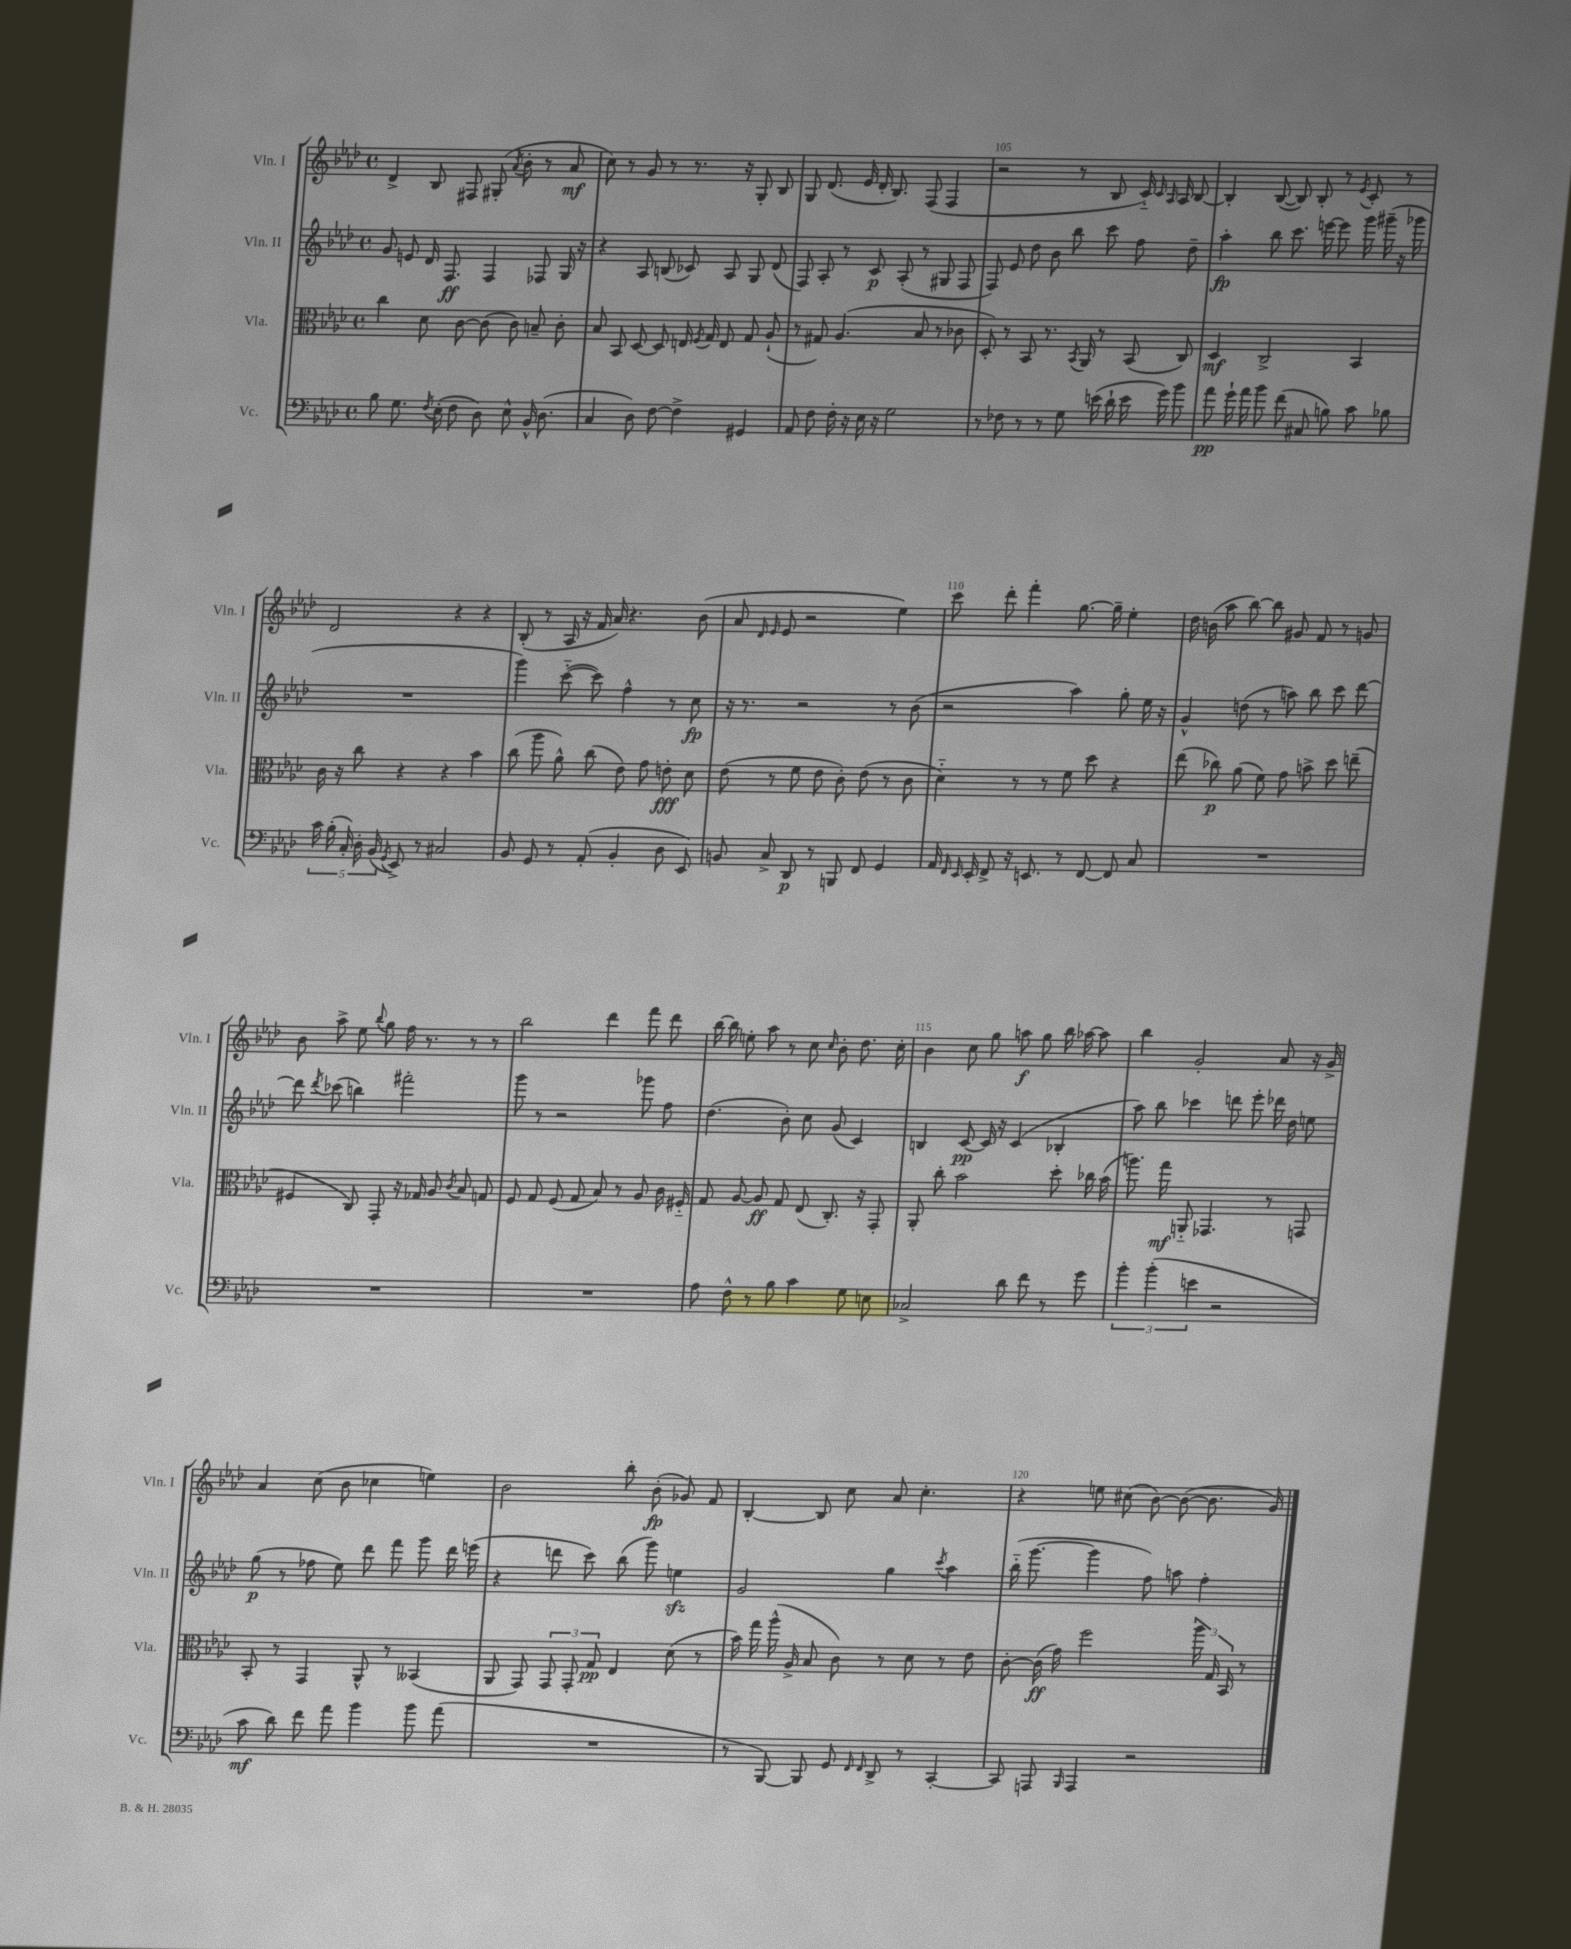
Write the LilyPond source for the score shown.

<<
\new StaffGroup <<
\new Staff = "s0" \with { instrumentName = "Vln. I" shortInstrumentName = "Vln. I" } {
    \clef treble \key aes \major \defaultTimeSignature \time 4/4
    \autoBeamOff des'4-> bes8 fis8 gis8-.( \acciaccatura { aes'8 } bes'8-. r8 aes'8\mf |
    c''8) r8 g'8 r8 r8. r16 g8-. bes8 |
    g8 des'8.( ees'16 des'16-. bes8.) f8( f4 |
    r2 r8 bes8 c'16-_) \grace { c'16 aes16 } aes16 bes8~ |
    bes4-. bes8~( bes8) bes8-. r8 \acciaccatura { ees'8 } c'8-. r8 |
    des'2 r4 r4 |
    bes8-.( r8 aes16 r16 f'16 aes'16) r4. bes'8( |
    aes'8 \grace { des'16 ees'16 } ees'8 r2 ees''4) |
    c'''8 des'''8-. f'''4-. g''8.~ g''16-- ees''4-. |
    des''16 b'16( aes''8 bes''8~) bes''8 gis'8 f'8 r8 g'8 |
    bes'8 aes''8-> ees''8 \appoggiatura { bes''8 } g''8 f''16 r8. r8 r8 |
    bes''2 des'''4 f'''8 des'''8 |
    bes''16~ bes''16 e''8-. aes''8 r8 c''8 \grace { c''16 } bes'8-. des''8. c''16-. |
    bes'4 c''8 g''8 a''8\f g''8 bes''16 aes''16~ aes''8 |
    bes''4 g'2-. aes'8 r16 g'16-> |
    aes'4 c''8( bes'8 ces''4 e''4) |
    bes'2 bes''8-. bes'8-.\fp( ges'8) f'8 |
    bes4~-. bes8 c''8 aes'8 c''4.-. |
    r4 e''8 cis''8( bes'8~) bes'8~( bes'8. g'16) \bar "|." |
}
\new Staff = "s1" \with { instrumentName = "Vln. II" shortInstrumentName = "Vln. II" } {
    \clef treble \key aes \major \defaultTimeSignature \time 4/4
    \autoBeamOff g'8 e'8 des'16 f8.\ff f4 fes8 g16 r16 |
    r4 aes8 b8( ces'8) aes8 g8 des'8( |
    f8) aes8-. r8 c'8\p aes8-.( r8 gis8 f8 |
    f8) ees'8 des''8 bes'8 bes''8 c'''8 f''8 des''8-- |
    aes''4-.\fp bes''8 c'''8. e'''16~ e'''8 g'''16 gis'''16--( r16 ges'''16 |
    R1 |
    g'''4) c'''8~-_( c'''8) f''4-^ r8 c''8\fp |
    r16 r8. r2 r8 bes'8( |
    r2 aes''4) g''8-. ees''16 r16 |
    g'4-^ d''8( r8 a''8) bes''8 c'''8 des'''8~ |
    des'''8 \acciaccatura { des'''8 } ces'''8( b''4) fis'''2-. |
    g'''8 r8 r2 ges'''8 f''8 |
    des''4.( bes'8-.) c''8 g'8( c'4) |
    b4 c'8~\pp c'16 r16 c'4( bes4-. |
    aes''8) bes''8 ces'''4 d'''8 ees'''8-. des'''16 des''16 e''8 |
    g''8\p( r8 fes''8 ees''8) des'''8 f'''8 g'''8 des'''16 e'''16( |
    r4 d'''8 c'''8) bes''8( g'''8) e''4\sfz |
    g'2 g''4 \acciaccatura { c'''8 } aes''4 |
    bes''16-_( g'''8.~ g'''4 f''8) a''8 f''4-. \bar "|." |
}
\new Staff = "s2" \with { instrumentName = "Vla." shortInstrumentName = "Vla." } {
    \clef alto \key aes \major \defaultTimeSignature \time 4/4
    \autoBeamOff c''4 des'8 c'8~ c'8( c'8) b8-- c'8-. |
    bes8 bes,8 des8~ des8 e16 \acciaccatura { f8 } g16 e8 g8 aes8-!( |
    r8 gis8) aes4.( bes8 r8 ces'8 |
    des8-.) r8 bes,8 r8. \acciaccatura { bes,8 } aes,16 r8 bes,8( c8) |
    des4\mf c2-> bes,4 |
    c'16 r16 c''8 r4 r4 bes'4 |
    c''8( aes''8 aes'8-^) c''8( ees'8) g'8 e'8-.\fff des'8 |
    ees'8( r8 f'8 ees'8 c'8-.) ees'8( r8 c'8 |
    des'4-_) r8 r8 f'8 des''8 r4 |
    ees''8( ces''8\p) aes'8( f'8) g'8 b'8-> des''8 e''8--( |
    fis4 c8) g,8-. r16 ges16 aes8 \acciaccatura { c'8 } bes8 g8 |
    f8 g8 f8( g8 bes8) r8 aes8 c'16 fis16-_ |
    g8 aes8~ aes8\ff g8 ees8( c8.-.) r16 g,8-. |
    aes,8-. c''8-. bes'2 des''8-. ces''16 bes'16( |
    a''8.) g''16\mf a,8-_ ges,4. r8 g,8 |
    bes,8-. r8 g,4 aes,8-^ r8 beses,4( |
    aes,8 g,8) \tuplet 3/2 { g,8 g,8-. g8\pp } ees4 des'8( r8 |
    bes'16) g''16 aes''16-^( aes16-> bes8 c'8) r8 des'8 r8 ees'8 |
    c'8~-. c'16\ff( g'16) f''2 \tuplet 3/2 { aes''16 g16 bes,16 } r8 \bar "|." |
}
\new Staff = "s3" \with { instrumentName = "Vc." shortInstrumentName = "Vc." } {
    \clef bass \key aes \major \defaultTimeSignature \time 4/4
    \autoBeamOff bes8 g8. \acciaccatura { f8 } ees16-.( f8 des8) ees8-^ bes,16-^ des8.( |
    c4 des8) f8~ f4-> gis,4 |
    aes,8 f8 f16-. r16 ees16 r16 g2 |
    r8 fes8 r8 r8 g8 e'16( des'16-! e'16 g'16) bes'8 |
    aes'8\pp g'16-! aes'16 bes'8 f'8( cis8 b8) c'8 bes8 |
    \tuplet 5/4 { c'16 bes16-.( c16-.) des16-. bes,16( } \acciaccatura { g,8 } ees,8->) r8 cis2 |
    bes,8 g,8 r8 aes,8-.( bes,4-. des8 ees,8) |
    b,8 c8-> des,8\p r8 b,,8 f,8 g,4 |
    aes,16 \grace { f,16 ees,16 } ees,16-. f,8-> r16 e,8. r8 f,8~ f,8 c8 |
    R1 |
    R1 |
    R1 |
    aes8 f8-^ r8 bes8 c'4 g8 e8 |
    ces2-> des'8 f'8 r8 g'8 |
    \tuplet 3/2 { bes'4-. bes'4-.( e'4 } r2 |
    c'8\mf des'8) f'8 aes'8 bes'4 bes'8 aes'8( |
    R1 |
    r8 bes,,8~) bes,,8 g,8 \grace { f,16 f,16 } des,8-> r8 c,4~-. |
    c,8 a,,8 \grace { bes,,16 } a,,4 r2 \bar "|." |
}
>>
>>
\layout { \context { \Score currentBarNumber = #102 \override BarNumber.break-visibility = ##(#f #t #t) barNumberVisibility = #(every-nth-bar-number-visible 5) } }
